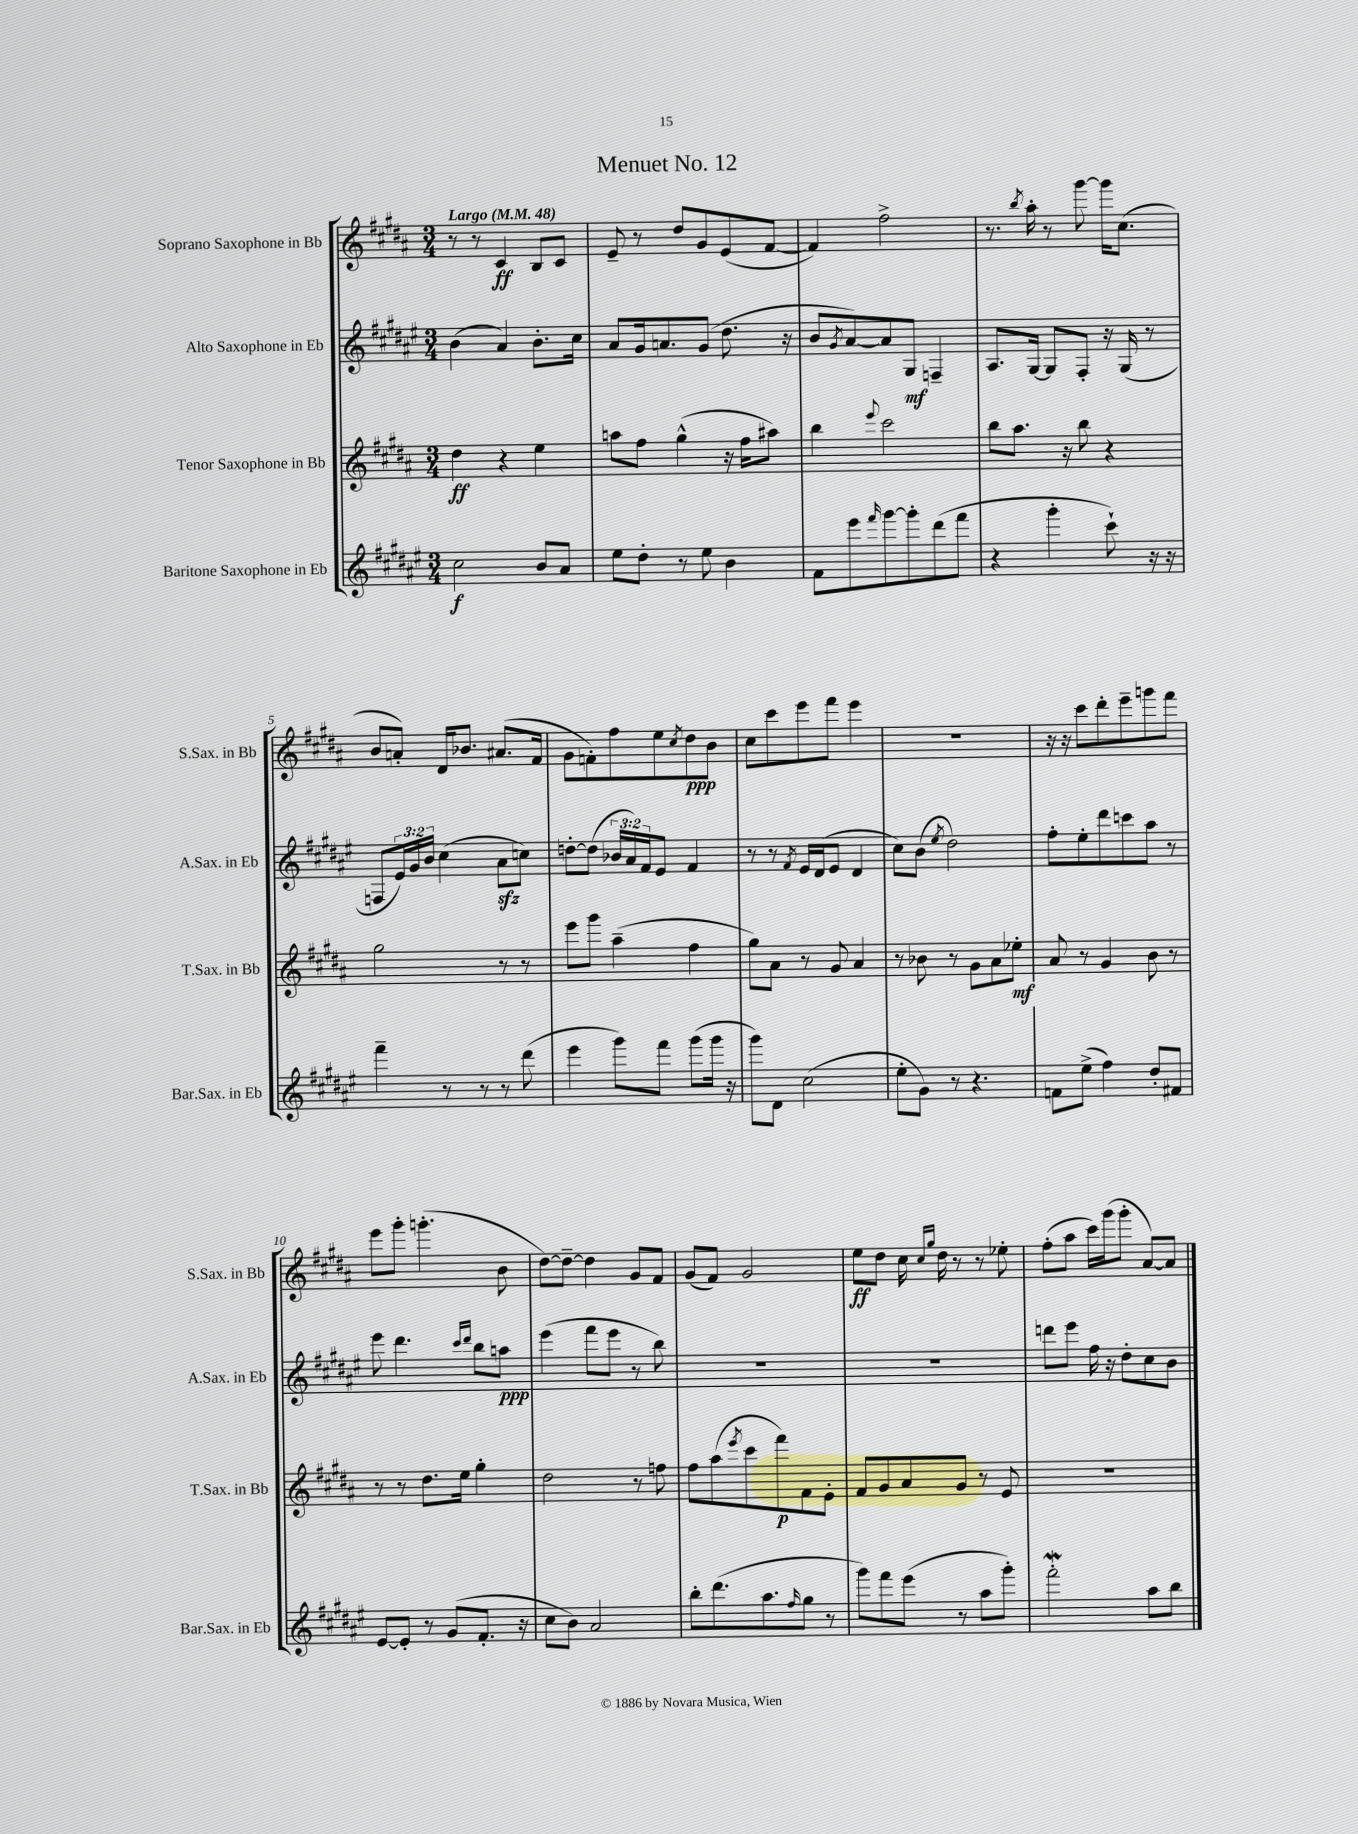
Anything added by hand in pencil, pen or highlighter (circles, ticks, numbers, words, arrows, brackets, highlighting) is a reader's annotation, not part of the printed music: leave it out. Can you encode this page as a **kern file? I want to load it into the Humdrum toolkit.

**kern	**kern	**kern	**kern
*staff4	*staff3	*staff2	*staff1
*clefG2	*clefG2	*clefG2	*clefG2
*k[f#c#g#d#a#e#]	*k[f#c#g#d#a#]	*k[f#c#g#d#a#e#]	*k[f#c#g#d#a#]
*M3/4	*M3/4	*M3/4	*M3/4
*MM48	*MM48	*MM48	*MM48
2cc#\	4dd#\	(4b\	8r
.	.	.	8r
.	4r	4a#/)	4c#/
8b/L	4ee\	8.b'\L	8B/L
8a#/J	.	.	8c#/J
.	.	16cc#\Jk	.
=	=	=	=
8ee#\L	8aa\L	8a#/L	8e~/
8dd#'\J	8ff#\J	16g#/k	8r
.	.	8.a/	.
8r	(4gg#^^\	.	8dd#/L
8ee#\	.	(8g#/J	8g#/
4b\	16r	8.dd#\	(8e/
.	16ff#\LK	.	.
.	8aa#\J)	.	[8f#/J
.	.	16r	.
=	=	=	=
8f#\L	4bb\	8b/L	4f#/])
.	.	8qg#/	.
8eee#\	.	[8a#/)	.
16qqfff#/	8qqeee/	.	.
[8ggg#\	2ccc#\	8a#/]	2ff#^\
8ggg#'\]	.	8G#/J	.
(8ddd#\	.	4F~/	.
8fff#\J	.	.	.
=	=	=	=
4r	8bb\L	8.A#/L	8.r
.	8.aa#\J	.	.
.	.	.	8qbb/
.	.	[16G#/Jk	16aa#'\
4ggg#'\	.	8G#/]L	8r
.	16r	.	.
.	8bb\	8F#'/J	[8ggg#\
8ccc#`\)	4r	16r	16ggg#\]LK
.	.	(16G#/	(8.cc#\J
16r	.	8r	.
16r	.	.	.
=	=	=	=
4fff#~\	2gg#\	8F/L	8b/L
.	.	24e#/L)	8a'/J)
.	.	24g#/	.
.	.	24b/JJ	.
8r	.	(4cc#\	16d#/LK
.	.	.	8.b-/J
8r	.	.	.
8r	8r	8a#\L	(8.a#/L
(8ddd#\	8r	8cc\J)	.
.	.	.	16f#/Jk
=	=	=	=
4eee#\	8eee\L	[8dd'\L	8g#\L
.	8ggg#\J	(8dd\]J	8f'\)
8ggg#\L)	(4aa#~\	24b-/LL	8ff#\
.	.	24a#/)	.
.	.	24f#/J	.
8fff#\J	.	8e#/J	8ee\
.	.	.	8qcc#/
(8ggg#\L	4ff#\	4f#/	8dd#\
16ggg#\Jk	.	.	8b\J
16r	.	.	.
=	=	=	=
8ggg#\L)	8gg#\L)	8r	8cc#\L
8d#\J	8a#\J	8r	8ccc#\
.	.	8qf#/	.
(2cc#\	8r	16e#/LL	8eee\
.	.	(16d#/J	.
.	8g#/	8e#/J	8fff#\J
.	4a#/	4d#/	4eee\
=	=	=	=
8ee#'\L	8r	8cc#\L)	2.r
8g#\J)	8b-\	(8b\J	.
.	.	8qee#/	.
8r	8r	2dd#\)	.
4.r	8g#\L	.	.
.	8a#\	.	.
.	8ee-'\J	.	.
=	=	=	=
8f\L	8a#/	8ff#'\L	16r
.	.	.	16r
(8ee#^\J	8r	8ee#'\	8ccc#\L
4ff#\)	4g#/	8ddd#\	8ddd#'\
.	.	8ccc\	8eee~\
8dd#'/L	8b\	8aa#\J	8ggg\
8f#/J	8r	8r	8fff#\J
=	=	=	=
[8e#/L	8r	8eee#\	8eee\L
8e#'/]J	8r	4.ddd#\	8ggg#'\J
8r	8.dd#\L	.	(4.ggg'\
(8g#/L	.	.	.
.	16ee\Jk	.	.
.	.	16qqccc#/LL	.
.	.	16qqddd#/JJ	.
8.f#'/J	4gg#'\	8bb\L	.
.	.	8aa\J	8b\
16r	.	.	.
=	=	=	=
8cc#\L	2dd#\	(4eee#\	[8dd#\L)
8b\J)	.	.	8dd#~\_J
2a#/	.	8fff#\L	4dd#\]
.	.	8eee#\J	.
.	8r	8r	8g#/L
.	8ff\	8bb\)	8f#/J
=	=	=	=
8bb'\L	8ff#\L	2.r	(8g#/L
(8.ddd#\	(8aa#\	.	8f#/J)
.	8qeee/	.	.
.	8ccc#\	.	2g#/
8.aa#\	.	.	.
.	8fff#\)	.	.
16qqff#/	.	.	.
8gg#\J	8f#\	.	.
8r	8e'\J	.	.
=	=	=	=
8ggg#\L)	8f#/L	2.r	8ee\L
8fff#\	8g#/	.	8dd#\J
(8eee#\J	8a#/	.	16cc#\
.	.	.	16qqcc#/LL
.	.	.	16qqgg#/JJ
.	.	.	16dd#\
8r	8g#/J	.	8r
8aa#\L	8r	.	8r
8ggg#'\J)	8e/	.	8ee-'\
=	=	=	=
2fff#'\	2.r	8ddd\L	(8ff#'\L
.	.	8eee#\J	8aa#\J
.	.	16ff#\	16ccc#\LL)
.	.	16r	(16ggg#\J
.	.	8dd#'\L	8ggg#'\J
8aa#\L	.	8cc#\	[8a#/L)
8bb\J	.	8b\J	8a#/]J
==	==	==	==
*-	*-	*-	*-
